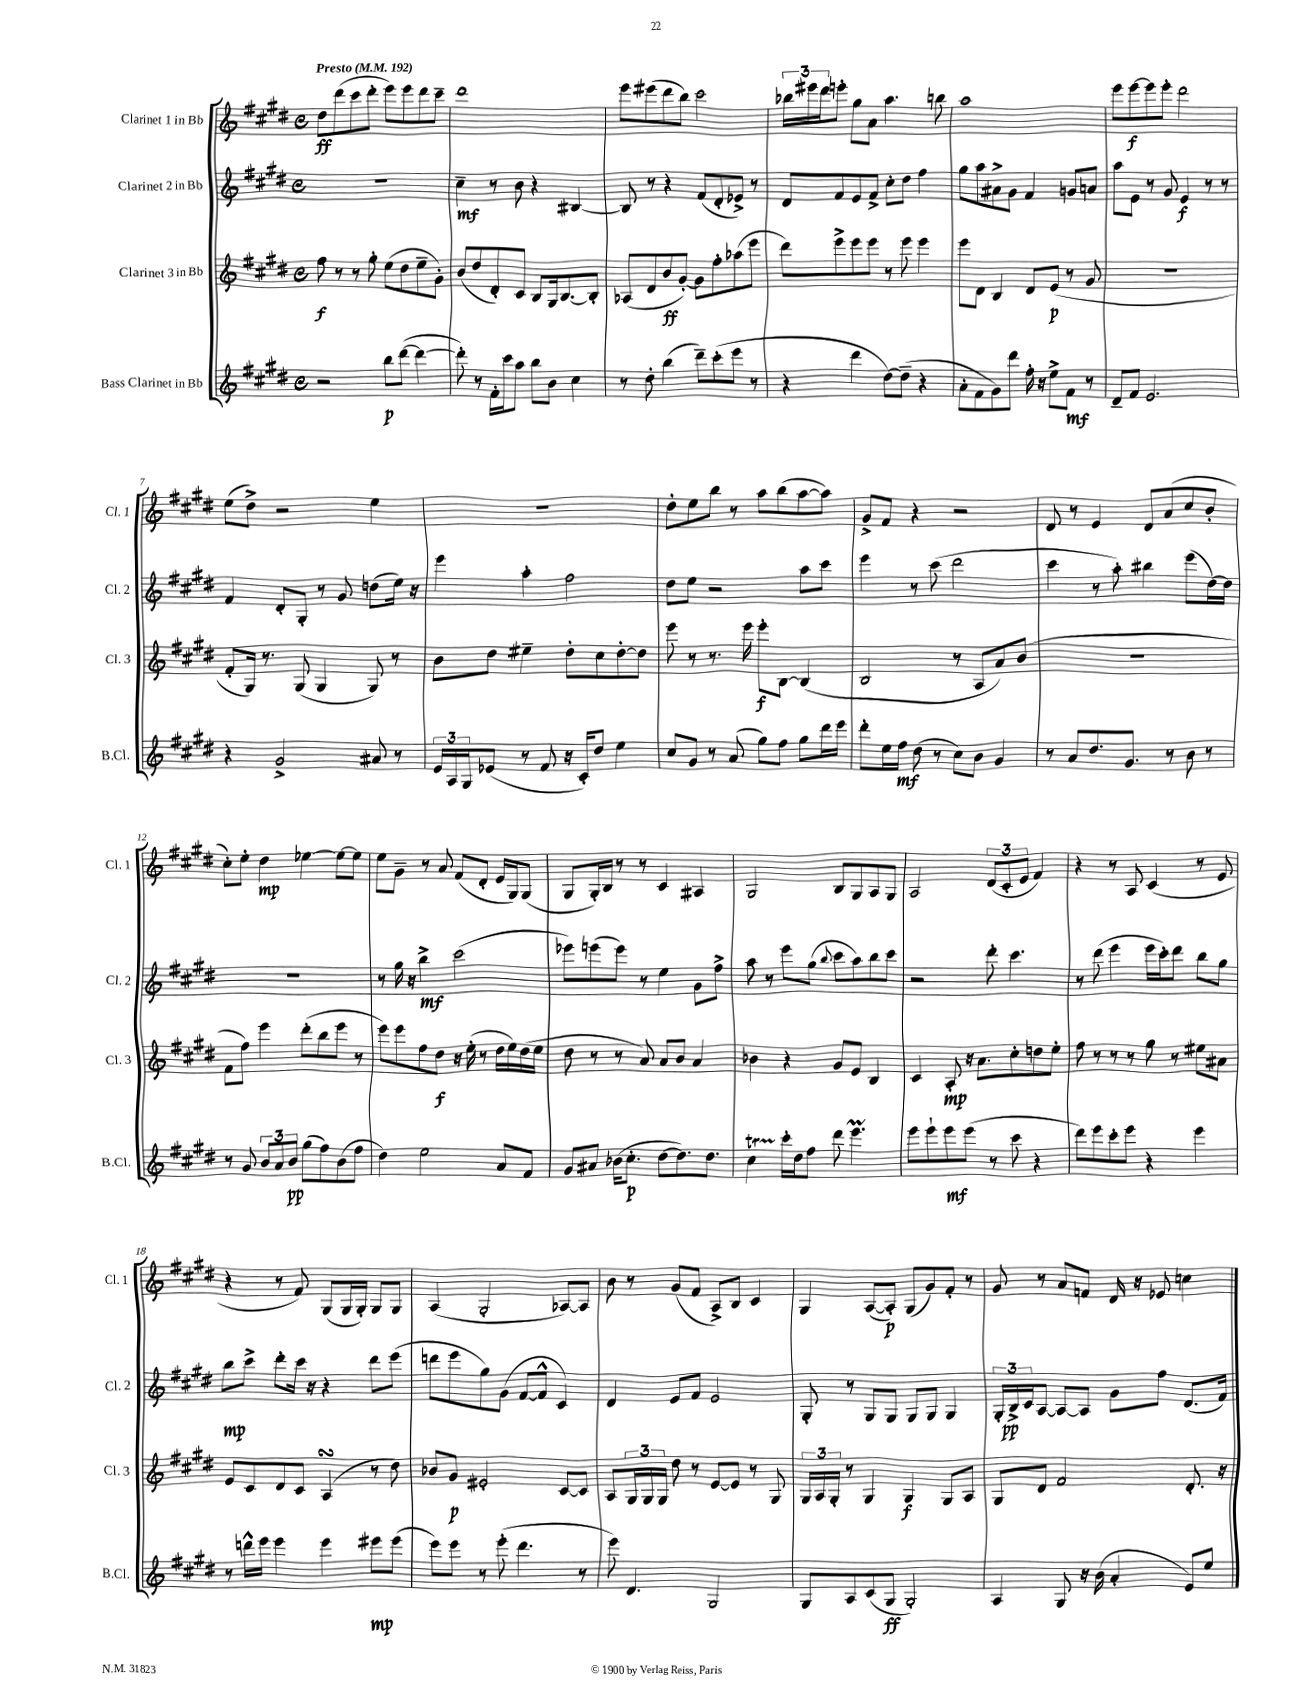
<<
\new StaffGroup <<
\new Staff = "s0" \with { instrumentName = "Clarinet 1 in Bb" shortInstrumentName = "Cl. 1" } {
    \clef treble \key e \major \defaultTimeSignature \time 4/4 \tempo "Presto" 4 = 192
    dis''8\ff dis'''8( cis'''8 dis'''8-. e'''8) e'''8 dis'''8 cis'''8-- |
    dis'''1 |
    e'''8 eis'''8( dis'''8 b''8) cis'''2 |
    \tuplet 3/2 { bes''16 eis'''16 dis'''16 } e'''8-. gis''8 a'8 a''4. b''8 |
    a''1 |
    e'''8 e'''8~\f e'''8 e'''8-. dis'''2 |
    e''8( dis''8->) r2 e''4 |
    R1 |
    dis''8-. e''8 b''8 r8 a''8 b''8( a''8~ a''8) |
    gis'8-> fis'8 r4 r2 |
    dis'8 r8 e'4 dis'8 a'8( cis''8 b'8-. |
    cis''8-.) e''8-. dis''4\mp ees''4~ ees''8~ ees''8 |
    e''8 gis'8-- r8 a'8 fis'8( dis'8-. e'16 gis16) gis8( |
    gis8 gis16-.) b16 r8 r8 cis'4 ais4 |
    gis2 b8 gis8 a8 gis8 |
    a2 \tuplet 3/2 { dis'8( cis'8-. e'8 } fis'4) |
    r4 r8 a8 cis'4( r8 e'8 |
    r4 r8 fis'8) gis8( gis16 gis16-.) gis8 gis8 |
    a4( gis2-. aes8~) aes8 |
    b'8 r8 gis'8( fis'8 a8->) b8 cis'4 |
    gis4 a8~( a8-.\p) gis8( gis'8) fis'8-. r8 |
    gis'8 r8 a'8 f'8 dis'16 r16 ees'8 c''4 \bar "|." |
}
\new Staff = "s1" \with { instrumentName = "Clarinet 2 in Bb" shortInstrumentName = "Cl. 2" } {
    \clef treble \key e \major \defaultTimeSignature \time 4/4
    R1 |
    cis''4--\mf r8 b'8 r4 bis4~ |
    bis8 r8 r4 fis'8( dis'8-. ees'8->) r8 |
    dis'8 fis'8 e'8 fis'8-> cis''8-. dis''8 fis''4 |
    gis''8 a''8 ais'8-> gis'8 fis'4 g'8 a'8 |
    a''8 e'8 r8 gis'8 e'4\f r8 r8 |
    fis'4 dis'8-. gis8-. r8 gis'8 d''8( e''16) r16 |
    e'''4 a''4-. fis''2 |
    dis''8 e''8 r2 a''8 cis'''8 |
    e'''4 r8 cis'''8( dis'''2 |
    cis'''4 r8 a''8-.) bis''4 e'''8( dis''16~) dis''16 |
    R1 |
    r8 gis''16 r16 b''4->\mf cis'''2( |
    ees'''8) e'''8( e'''8) r8 e''4 gis'8 fis''8-> |
    a''8 r8 e'''8 gis''8( \appoggiatura { b''8 } cis'''8 a''8) b''8 cis'''8 |
    r2 dis'''8-. cis'''4. |
    r8 dis'''8( e'''4 e'''16 cis'''16-.) dis'''8 b''8 gis''8 |
    b''8\mp cis'''8-> dis'''8-. cis'''16 r16 r4 dis'''8 e'''8( |
    d'''8 e'''8 gis''8) gis'8( fis'8~ fis'8-^ cis'4) |
    dis'4 e'8 fis'8 e'2 |
    gis8-. r8 gis8 gis8 gis8 gis8 gis4 |
    \tuplet 3/2 { gis16-. b16->\pp cis'16 } a8~ a8~ a8 gis'8 fis''8 dis'8.( fis'16) \bar "|." |
}
\new Staff = "s2" \with { instrumentName = "Clarinet 3 in Bb" shortInstrumentName = "Cl. 3" } {
    \clef treble \key e \major \defaultTimeSignature \time 4/4
    fis''8\f r8 r8 gis''8-. e''8( dis''8 e''8-- gis'8-.) |
    b'8( dis''8 dis'8-.) cis'8 b8 gis16 b8.~ b8-. |
    aes8( dis'8 b'8\ff gis'8~-.) gis'8 fis''8-. aes''8( e'''8 |
    dis'''8) e'''8-> e'''8 e'''8 r8 e'''8 e'''4 |
    e'''8 dis'8 b4 dis'8 e'8\p( r8 gis'8 |
    r1 |
    fis'8-. gis16) r8. gis8( gis4 gis8) r8 |
    b'8 dis''8 eis''4-- dis''8-. cis''8 dis''8~-. dis''8 |
    e'''8 r8 r8. e'''16 e'''8-.\f b8~ b4( |
    b2 r8 a8 a'8) b'8( |
    r1 |
    fis'8 fis''8) e'''4 dis'''8-.( b''8 e'''8 r8 |
    e'''8) e'''8 fis''8 dis''8\f r16 e''16-.( r8 dis''16 e''16) dis''16( e''16 |
    dis''8 r8 r8 a'8) a'8 b'8 a'4 |
    bes'4 r4 gis'8 e'8 b4 |
    cis'4 a8-.\mp r16 a'8. cis''8-. d''8 e''8-. |
    fis''8 r8 r8 r8 gis''8 r8 eis''8 ais'8 |
    e'8 cis'8 dis'8 cis'8 a4\turn( r8 dis''8) |
    bes'8 gis'8\p eis'2-. cis'8~ cis'8 |
    a8 \tuplet 3/2 { gis16 gis16 gis16 } dis''8 r8 e'8~ e'8 r8 gis8 |
    \tuplet 3/2 { gis16 a16 gis16-. } r8 gis4 gis4\f gis8 a8 |
    gis8 dis'8 fis'2 dis'8.-. r16 \bar "|." |
}
\new Staff = "s3" \with { instrumentName = "Bass Clarinet in Bb" shortInstrumentName = "B.Cl." } {
    \clef treble \key e \major \defaultTimeSignature \time 4/4
    r2 b''8\p dis'''8~( dis'''4~ |
    dis'''8-.) r8 fis'16-. cis'''16 a''8 b''8 b'8 cis''4 |
    r8 dis''8-. b''4( dis'''8--) cis'''8-.( e'''8 r8 |
    r4 dis'''4 dis''8~) dis''8--( r4 |
    a'8-. fis'8 gis'8) dis'''8 fis''16-. r16 e''8-> fis'8\mf r8 |
    dis'8-- fis'8 e'2. |
    r4 gis'2-> ais'8 r8 |
    \tuplet 3/2 { e'16 a16 gis16 } ees'8( r8 fis'8 r16 cis'16-.) dis''8 e''4 |
    cis''8 gis'8 r8 a'8( gis''8) fis''8 gis''8 dis'''16 e'''16 |
    dis'''8-. e''16 fis''16\mf dis''8( r8 cis''8) b'8 gis'4 |
    r8 a'8 dis''8. gis'8. r8 b'8 r8 |
    r8 gis'8 \tuplet 3/2 { b'8 a'8 b'8\pp } gis''8( fis''8) b'8( fis''8 |
    dis''4) e''2 a'8 fis'8 |
    gis'8 ais'8 bes'16( cis''8.-.\p dis''8~ dis''8.) dis''8. |
    cis''4\startTrillSpan cis'''16-.\stopTrillSpan dis''16 fis''8 dis'''8 e'''4.\prall |
    e'''8 e'''8-! e'''8\mf e'''8( r8 cis'''8 r4 |
    dis'''8) e'''8 cis'''8-. e'''8 r4 e'''4 |
    r8 d'''16-^ e'''16 e'''4 e'''4 eis'''8\mp eis'''8( |
    e'''8) e'''8 r8 e'''8-.( dis'''4. r8 |
    e'''8) dis'4. gis2 |
    gis8 a8 cis'8( gis8\ff gis2-.) |
    a4 gis8 r16 b'16( a'4-. e'8) e''8 \bar "|." |
}
>>
>>
